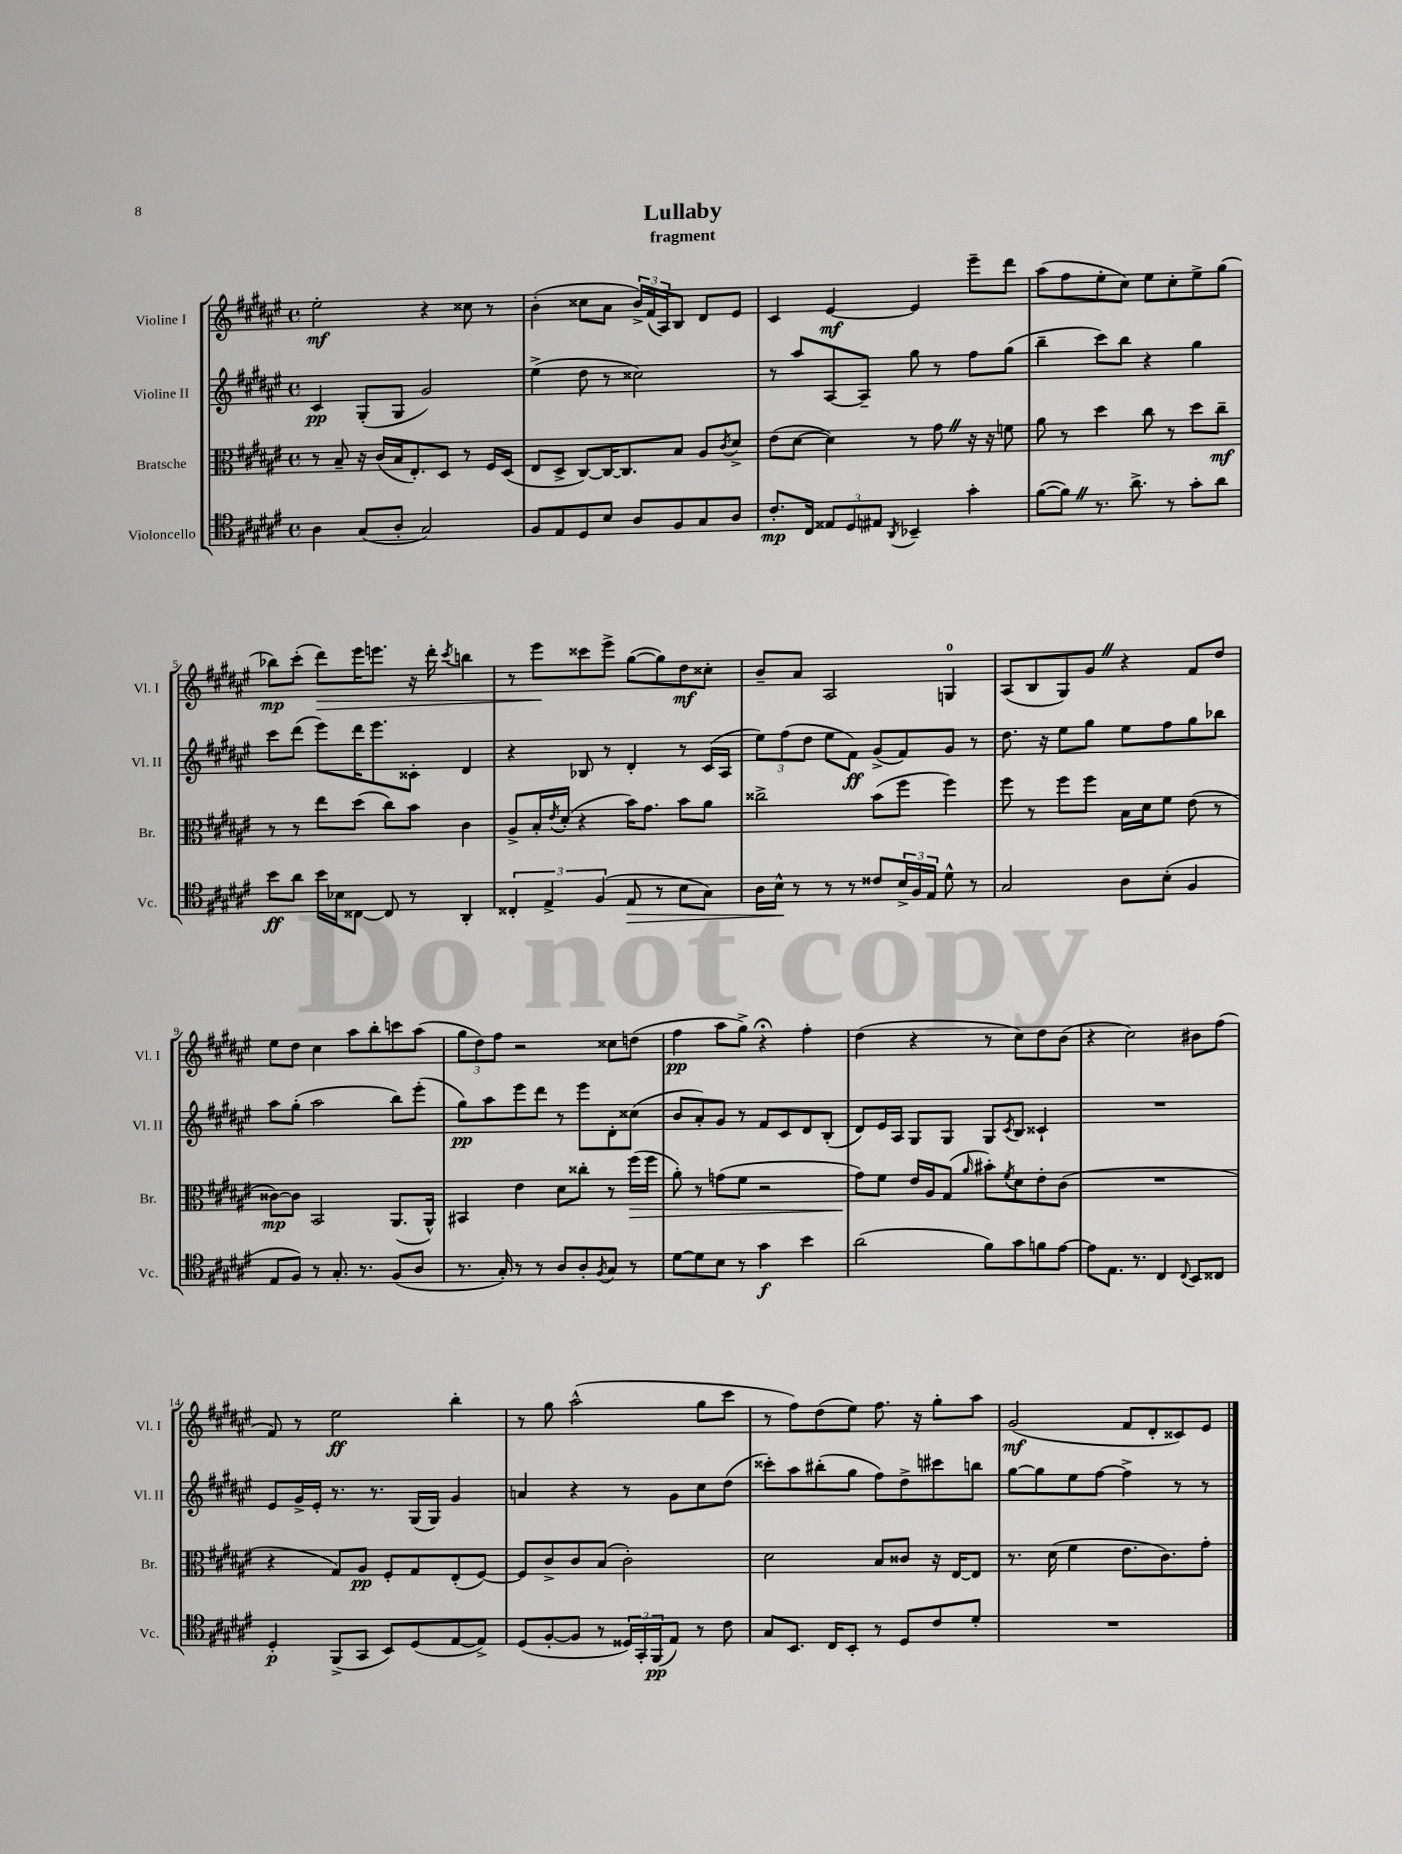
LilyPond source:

\header { title = "Lullaby" subtitle = "fragment" }
<<
\new StaffGroup <<
\new Staff = "s0" \with { instrumentName = "Violine I" shortInstrumentName = "Vl. I" } {
    \clef treble \key fis \major \defaultTimeSignature \time 4/4
    eis''2-.\mf r4 cisis''8 r8 |
    b'4-.( cisis''8 ais'8 \tuplet 3/2 { b'16->) fis'16( ais16) } b8 dis'8 eis'8 |
    cis'4 eis'4~\mf eis'4 eis'''8-- dis'''8 |
    ais''8( fis''8 eis''8-. cis''8) eis''8 cis''8-. eis''8-> gis''8( |
    bes''8\mp) cis'''8-.( dis'''8\>) eis'''16 e'''8. r16 dis'''16-. \acciaccatura { cis'''8 } b''4 |
    r8 eis'''8\! cisis'''8 eis'''8-> gis''8~( gis''8) dis''8\mf cisis''8-. |
    b'8-- ais'8 ais2 g4-0 |
    ais8( b8 gis8) gis'8 \once \override BreathingSign.text = \markup { \musicglyph "scripts.caesura.straight" } \breathe r4 fis'8 dis''8 |
    eis''8 dis''8 cis''4 ais''8 b''8-. c'''8 ais''8( |
    \tuplet 3/2 { gis''8 dis''8) fis''8 } r2 cisis''8 d''8( |
    fis''4\pp ais''8 gis''8->) r4\fermata fis''4-. |
    dis''4( r4 r8 cis''8) dis''8 b'8( |
    r4 cis''2) bis'8 fis''8( |
    fis'8) r8 eis''2\ff b''4-. |
    r8 gis''8 ais''2-^( gis''8 cis'''8 |
    r8 fis''8) dis''8( eis''8) fis''8. r16 gis''8-. ais''8 |
    gis'2\mf( fis'8 dis'8-. cisis'8) eis'8 \bar "|." |
}
\new Staff = "s1" \with { instrumentName = "Violine II" shortInstrumentName = "Vl. II" } {
    \clef treble \key fis \major \defaultTimeSignature \time 4/4
    cis'4\pp gis8-.( gis8 gis'2) |
    eis''4->( dis''8 r8 cisis''2) |
    r8 ais''8 ais8~ ais8-- gis''8 r8 fis''8 gis''8( |
    b''4-- cis'''8) b''8 r4 gis''4 |
    cis'''8 dis'''8( eis'''8) dis'''16 eis'''8. cisis'8-. dis'4 |
    r4 bes8 r8 dis'4-. r8 cis'16( ais16 |
    \tuplet 3/2 { eis''8) fis''8( dis''8 } eis''8 fis'8\ff) gis'8->( fis'8) gis'8 r8 |
    dis''8. r16 eis''8 gis''8 eis''8 fis''8 gis''8 bes''8 |
    ais''8 gis''8-.( ais''2 b''8) eis'''8-.( |
    gis''8\pp) ais''8 eis'''8 dis'''8 r8 eis'''8 dis'8-. cisis''8( |
    b'8 ais'8-.) gis'8 r8 fis'8 cis'8 dis'8 b8-.( |
    dis'8) eis'16 ais16 gis8 gis8 gis8 \acciaccatura { cis'8 } b8 cisis'4-! |
    R1 |
    eis'8 gis'16-> eis'16-. r8. r8. gis16( gis16) gis'4 |
    a'4 r4 r8 gis'8 cis''8 dis''8( |
    cisis'''8-.) ais''8 bis''8-.( gis''8 fis''8) dis''8-> cis'''8 b''8 |
    gis''8~ gis''8 eis''8 fis''8~ fis''4-> r8 r8 \bar "|." |
}
\new Staff = "s2" \with { instrumentName = "Bratsche" shortInstrumentName = "Br." } {
    \clef alto \key fis \major \defaultTimeSignature \time 4/4
    r8 b8-- r16 cis'16( b16 eis8.-.) dis8 r8 fis16 dis16( |
    eis8 dis8-> cis8~) cis16~ cis8. b8 ais8 \acciaccatura { cis'8 } dis'8-> |
    eis'8( dis'8~ dis'4) r8 gis'8 \once \override BreathingSign.text = \markup { \musicglyph "scripts.caesura.straight" } \breathe r16 r16 f'8 |
    ais'8 r8 dis''4 cis''8 r8 dis''8 cis''8--\mf |
    r8 r8 eis''8 dis''8( cis''8) b'8 cis'4 |
    ais8-> b16-. \acciaccatura { eis'8 } dis'16-.( r4 b'16) gis'8. b'8 ais'8 |
    cisis''2-> b'8( fis''8 fis''4) |
    fis''8 r8 fis''8 fis''8 b16 dis'16 fis'8 eis'8( r8 |
    cisis'8~\mp) cisis'8 b,2 ais,8.( ais,16-^) |
    bis,4 eis'4 dis'8 cisis''8-. r8 fis''16\>( fis''16 |
    ais'8-.) r8 g'8( fis'8 r2 |
    gis'8\!) fis'8 eis'16 ais16 gis8( \grace { ais'16 } bis'8-.) \acciaccatura { fis'8 } dis'8 eis'8-. cis'8( |
    R1 |
    r4 gis8) ais8\pp fis8-. gis8 eis8-.( fis8~) |
    fis8 cis'8-> cis'8 b8( cis'2-.) |
    dis'2 b8 cisis'8 r16 eis16~ eis8 |
    r8. dis'16( fis'4 eis'8. cis'8.) gis'8-. \bar "|." |
}
\new Staff = "s3" \with { instrumentName = "Violoncello" shortInstrumentName = "Vc." } {
    \clef tenor \key fis \major \defaultTimeSignature \time 4/4
    ais4 gis8( ais8-. gis2) |
    fis8 eis8 dis8 b8 ais8 fis8 gis8 ais8 |
    cis'8.-.\mp cis16 \tuplet 3/2 { eisis8 dis8 eis8 } \acciaccatura { ais,8 } bes,4-- gis'4-. |
    fis'8~( fis'8) \once \override BreathingSign.text = \markup { \musicglyph "scripts.caesura.straight" } \breathe r8. ais'8.-> r8 gis'8-. ais'8 |
    b'8\ff ais'8 b'16 bes16 cisis8~ cisis8 r8 ais,4-. |
    \tuplet 3/2 { cisis4-. eis4-> fis4( } eis8\> r8 b8 gis8) |
    ais16 b16-^\! r8 r8 r8 cisis'8 \tuplet 3/2 { b16-> fis16 eis16 } dis'8-^ r8 |
    gis2 ais8 b8-.( fis4 |
    eis8 fis8) r8 gis8.-. r8. fis8( ais8 |
    r8. gis16-.) r8 r8 ais8 ais8-. \acciaccatura { fis8 } gis8 r8 |
    dis'8~ dis'8 b8 r8 gis'4\f b'4 |
    ais'2( fis'8) gis'8 f'8 eis'8~ |
    eis'8 eis8. r8. cis4 \appoggiatura { cis8 } b,8 cisis8 |
    dis4-.\p fis,8->( gis,8 b,8) dis8( eis8~ eis8->) |
    dis8( fis8~-. fis8 r8 \tuplet 3/2 { disis16) gis,16-. fis,16\pp( } eis8) r8 cis'8 |
    gis8 b,8. cis16 b,8-. r8 dis8 cis'8 dis'8-. |
    R1 \bar "|." |
}
>>
>>
